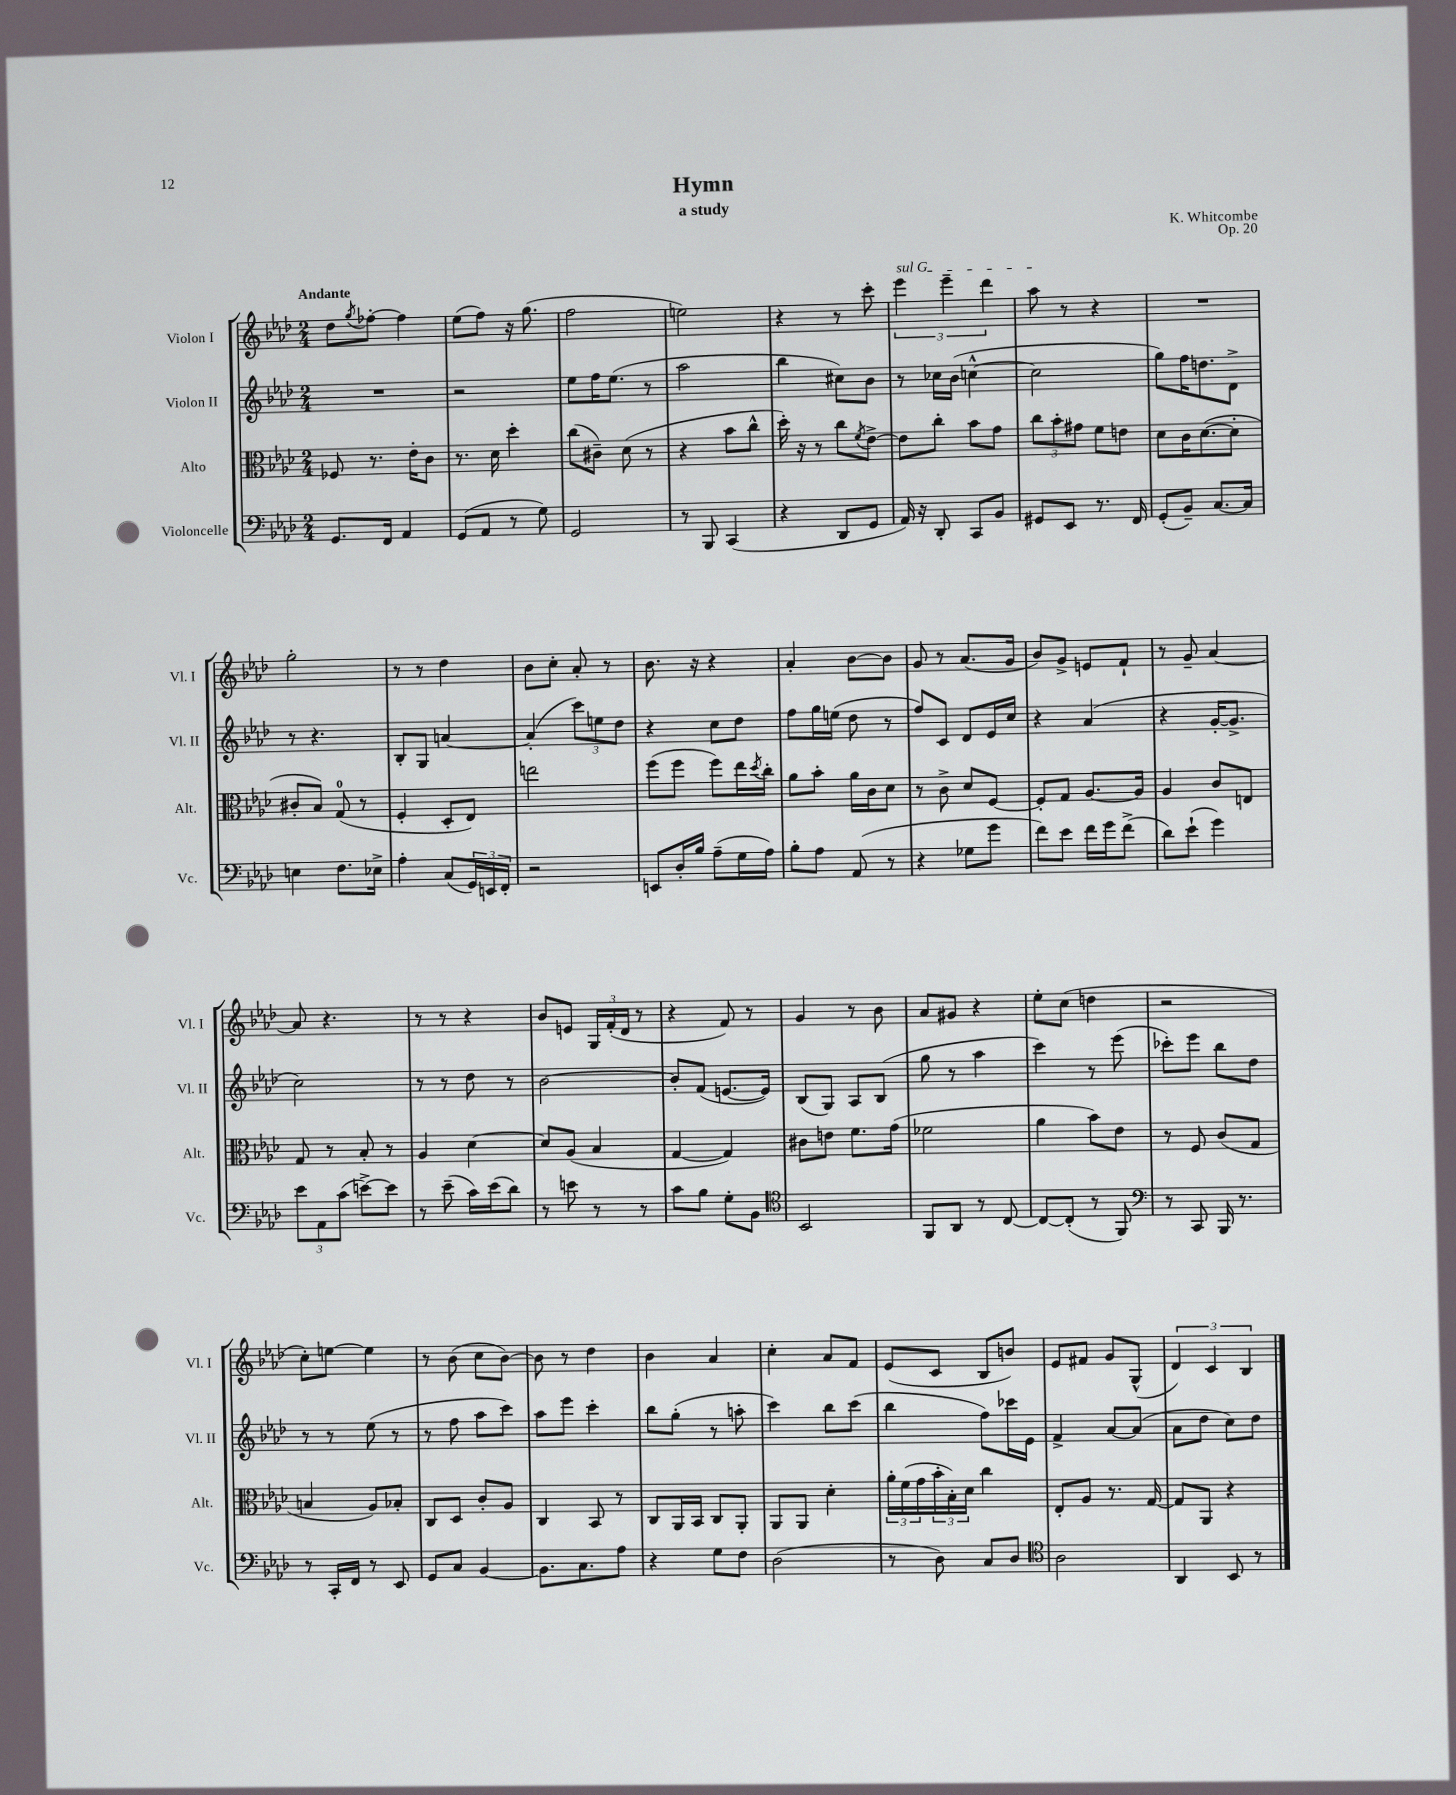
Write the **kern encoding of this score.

**kern	**kern	**kern	**kern
*staff4	*staff3	*staff2	*staff1
*clefF4	*clefC3	*clefG2	*clefG2
*k[b-e-a-d-]	*k[b-e-a-d-]	*k[b-e-a-d-]	*k[b-e-a-d-]
*M2/4	*M2/4	*M2/4	*M2/4
8.GG	8F-	2r	8dd-
.	.	.	8qgg
.	8.r	.	[8ff-'
16FF	.	.	.
4AA-	.	.	4ff-]
.	16e-'	.	.
.	8c	.	.
=	=	=	=
(8GG	8.r	2r	(8ee-
8AA-	.	.	8ff)
.	16d-	.	.
8r	4dd-'	.	16r
.	.	.	(8.gg
8G)	.	.	.
=	=	=	=
2GG	(8cc	8ee-	2ff
.	8c#~)	16ff	.
.	.	(8.ee-	.
.	(8d-	.	.
.	8r	8r	.
=	=	=	=
8r	4r	2aa-	2ee)
8BBB-	.	.	.
(4CC	8b-	.	.
.	8cc^^	.	.
=	=	=	=
4r	16dd-')	4bb-	4r
.	16r	.	.
.	8r	.	.
8DD-	8cc	8cc#)	8r
.	8qf	.	.
8GG	[8e-^	8b-	8ccc'
=	=	=	=
16AA-)	8e-]	8r	6eee-
16r	.	.	.
8DD-'	8cc'	16cc-	.
.	.	.	6eee-~
.	.	(16b-	.
8CC	8b-	[4cc^^	.
.	.	.	6ddd-
8BB-	8g	.	.
=	=	=	=
8GG#	12cc	2cc]	8aa-
.	12b-'	.	.
8EE-	.	.	8r
.	12g#	.	.
8.r	8f	.	4r
.	8e	.	.
16FF	.	.	.
=	=	=	=
(8GG'	8d-	8gg)	2r
8BB-~)	16c	16ff	.
.	([8.d-	8.dd	.
[8.C	.	.	.
.	8d-']	8d-^	.
16C]	.	.	.
=	=	=	=
4E	8c#'	8r	2gg'
.	8B-)	4.r	.
8.F	(8G	.	.
.	8r	.	.
16E-^	.	.	.
=	=	=	=
4A-'	4F'	8B-'	8r
.	.	8G	8r
(8C	8D-'	[4a	4dd-
24GG)	8E-)	.	.
24EE	.	.	.
24FF'	.	.	.
=	=	=	=
2r	2ee	(4a']	8b-
.	.	.	8cc'
.	.	12ccc)	8a-'
.	.	12ee	.
.	.	.	8r
.	.	12dd-	.
=	=	=	=
8EE	(8ff	4r	8.b-
16D-'	8ff	.	.
16B-	.	.	16r
(8A-~	8ff)	8cc	4r
16G	16ee-	8dd-	.
.	8qdd-	.	.
16A-)	16cc'	.	.
=	=	=	=
8B-'	8a-	8ff	4a-'
8A-	8b-'	16gg	.
.	.	(16ee	.
(8AA-	16a-	8dd-	[8b-
.	16c	.	.
8r	8d-	8r	8b-]
=	=	=	=
4r	8r	8ff)	8g
.	8c^	8c	8r
8G-	8d-	8d-	(8.a-
8g	[8F	16e-	.
.	.	16cc	16g
=	=	=	=
8f)	8F']	4r	8b-)
8e-	8G	.	8g^
16f	[8.A-	(4a-	8e
16g	.	.	.
(8f^	.	.	8f`
.	16A-]	.	.
=	=	=	=
8d-)	4A-	4r	8r
(8e-`	.	.	8g~
4g)	8c	[16g'	[4a-
.	.	8.g^]	.
.	8E	.	.
=	=	=	=
12e-	8G	2cc)	8a-]
12AA-	.	.	.
.	8r	.	4.r
(12c	.	.	.
[8e^)	8B-'	.	.
8e]	8r	.	.
=	=	=	=
8r	4A-	8r	8r
(8e-~	.	8r	8r
16c)	[4d-	8dd-	4r
(16e-	.	.	.
8d-)	.	8r	.
=	=	=	=
8r	8d-]	[2b-	8b-
8e	(8A-	.	8e
8r	4B-	.	24G
.	.	.	(24f'
.	.	.	24d-
8r	.	.	8r
=	=	=	=
8c	[4G	8b-']	4r
8B-	.	(8f	.
8G'	4G])	[8.e	8f)
8BB-	.	.	8r
.	.	16e])	.
=	=	=	=
*clefC4	*	*	*
2BB-	8c#	(8B-	4g
.	8e	8G)	.
.	8.f	8A-	8r
.	.	(8B-	8b-
.	(16g	.	.
=	=	=	=
8FF	2f-	8gg	8a-
8AA-	.	8r	8g#
8r	.	4aa-	4r
[8C	.	.	.
=	=	=	=
8C_	4a-	4ccc)	8ee-'
(8C']	.	.	(8cc
8r	8b-)	8r	4dd
8FF)	8e-	(8eee-	.
=	=	=	=
*clefF4	*	*	*
8r	8r	8ccc-')	2r
8CC	8F	8eee-	.
16BBB-	(8c	8bb-	.
8.r	.	.	.
.	8G	8dd-	.
=	=	=	=
8r	4B	8r	8cc')
16CC'	.	8r	[8ee
16FF	.	.	.
8r	8A-)	(8ee-	4ee]
8EE-	8B-'	8r	.
=	=	=	=
8GG	8C	8r	8r
8C	8D-	8ff	(8b-
[4BB-	8c'	8aa-	8cc
.	8A-	8ccc)	[8b-)
=	=	=	=
8.BB-]	4C	8aa-	8b-]
.	.	8eee-	8r
8.C	.	.	.
.	8BB-	4ccc'	4dd-
8A-	8r	.	.
=	=	=	=
4r	8C	8bb-	4b-
.	16AA-	(8gg'	.
.	16BB-	.	.
8G	8C	8r	4a-
8F	8AA-'	8aa'	.
=	=	=	=
(2D-	8AA-	4ccc)	4cc'
.	8AA-	.	.
.	4d-'	8bb-	8a-
.	.	(8ccc	8f
=	=	=	=
8r	24a-'	4bb-	(8e-
.	(24f	.	.
.	24g	.	.
8D-)	24b-'	.	8c
.	24B-')	.	.
.	24d-	.	.
8C	4cc	8ff)	8B-
8D-	.	16ccc-	8b)
.	.	16e-	.
=	=	=	=
*clefC4	*	*	*
2A-	8E-'	4f^	8e-
.	8A-	.	8f#
.	8.r	[8a-	8g
.	.	(8a-]	(8G^^
.	[16G	.	.
=	=	=	=
4AA-	8G]	8a-	6d-)
.	8AA-	8dd-	.
.	.	.	6c
8BB-	4r	8cc)	.
.	.	.	6B-
8r	.	8dd-	.
==	==	==	==
*-	*-	*-	*-
